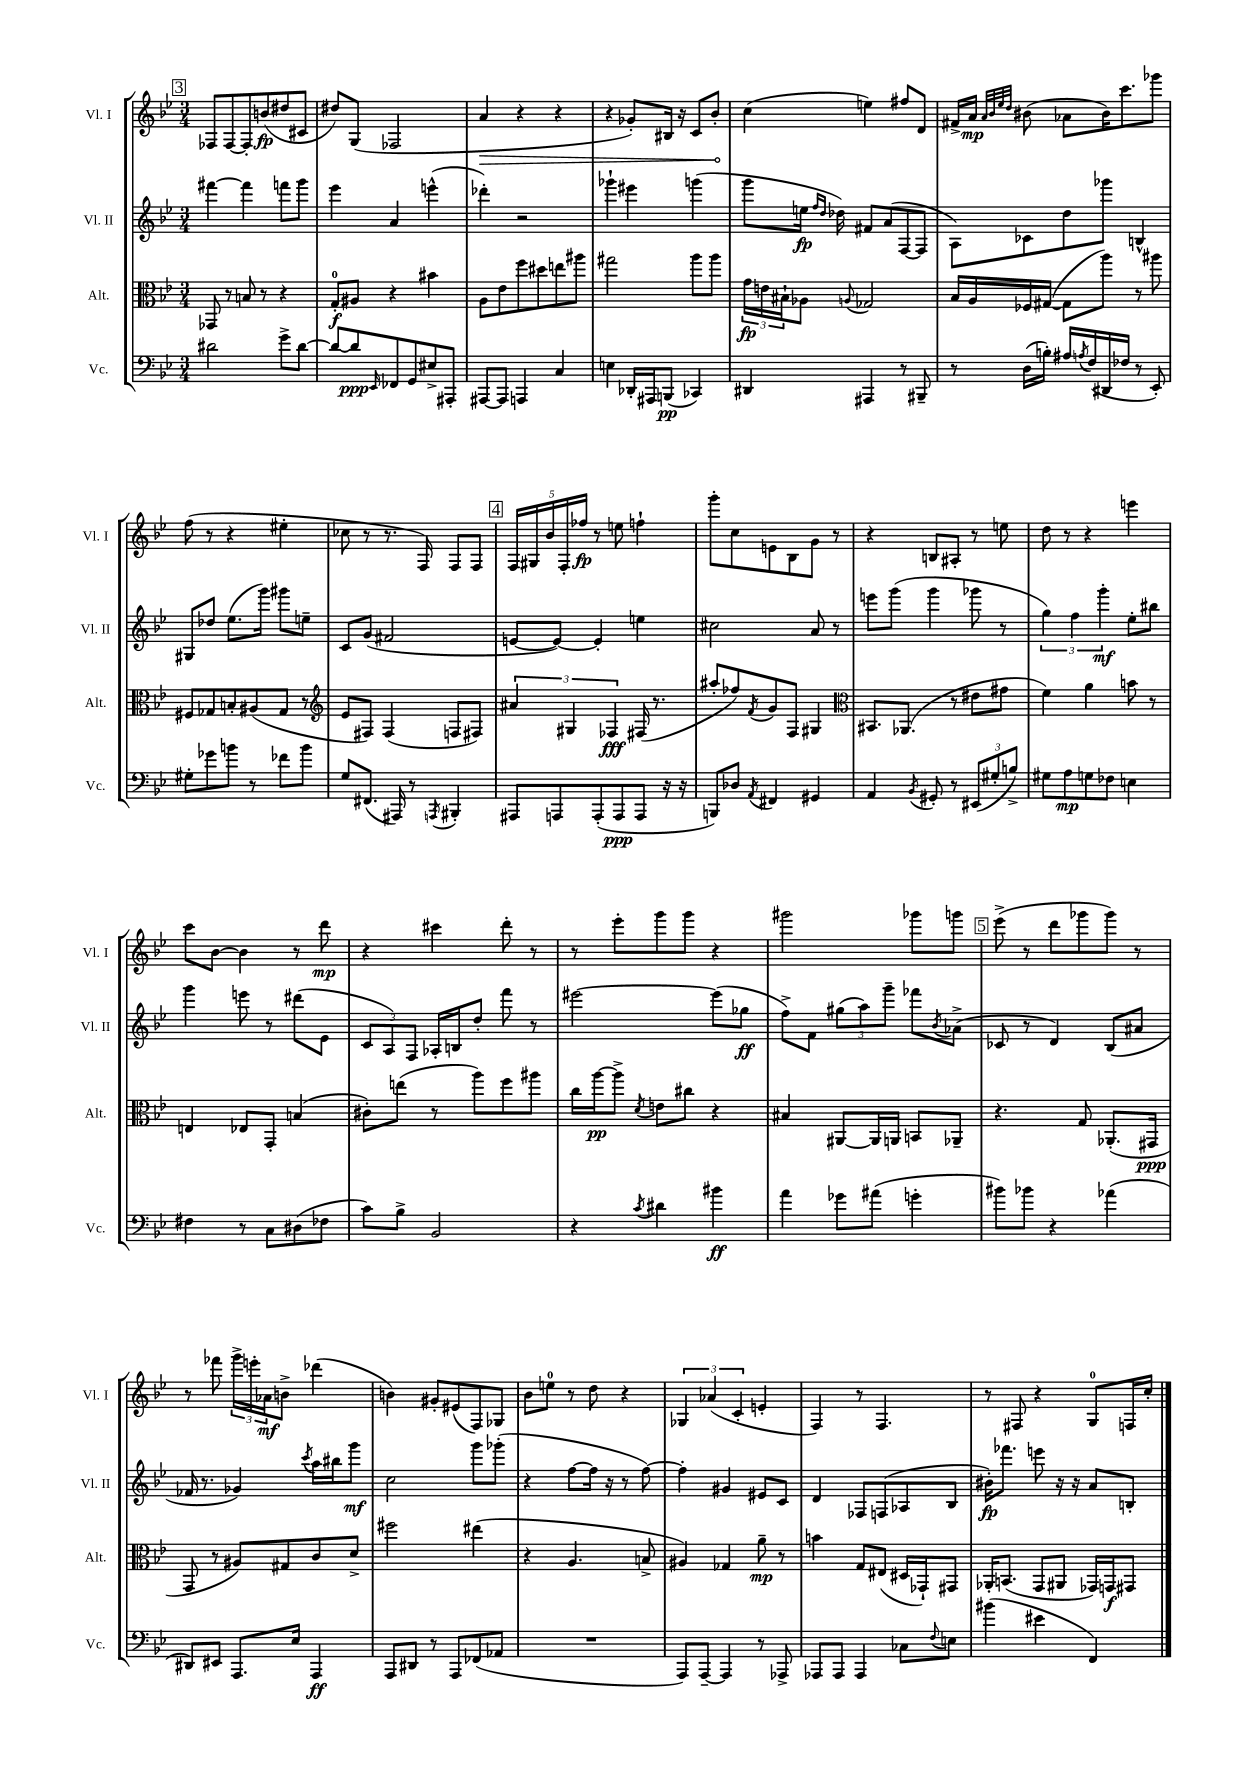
<<
\new StaffGroup <<
\new Staff = "s0" \with { instrumentName = "Vl. I" shortInstrumentName = "Vl. I" } {
    \clef treble \key bes \major \numericTimeSignature \time 3/4
    \mark \markup { \box "3" } fes8 fes8~ fes8-. b'8\fp( dis''8 cis'8 |
    dis''8) g8( fes2 |
    \once \override Hairpin.circled-tip = ##t a'4\> r4 r4 |
    r4 ges'8-.) bis16 r16 c'8 bes'8-.\! |
    c''4( e''4) fis''8 d'8 |
    fis'16-> a'16\mp \grace { a'32 bes'32 ees''32 d''32 } bis'8( aes'8 bis'16) c'''8. ges'''8 |
    f''8( r8 r4 eis''4-. |
    ces''8 r8 r8. f16) f8 f8 |
    \mark \markup { \box "4" } \tuplet 5/4 { f16 gis16 bes'16 f16-. fes''16\fp } r8 e''8 f''4-! |
    g'''8-. c''8 e'8 bes8 g'8 r8 |
    r4 b8 ais8-. r8 e''8 |
    d''8 r8 r4 e'''4 |
    c'''8 bes'8~ bes'4 r8 d'''8\mp |
    r4 cis'''4 d'''8-. r8 |
    r8 ees'''8-. g'''8 g'''8 r4 |
    gis'''2 ges'''8 g'''8 |
    \mark \markup { \box "5" } ees'''8->( r8 d'''8 ges'''8 ges'''8) r8 |
    r8 fes'''8 \tuplet 3/2 { g'''16-> e'''16-. aes'16\mf } b'8-> des'''4( |
    b'4) gis'8-. eis'8( f8) ges8 |
    bes'8 e''8-0 r8 d''8 r4 |
    \tuplet 3/2 { ges4 aes'4( c'4-. } e'4-. |
    f4) r8 f4. |
    r8 fis8 r4 g8-0 f16 c''16-. \bar "|." |
}
\new Staff = "s1" \with { instrumentName = "Vl. II" shortInstrumentName = "Vl. II" } {
    \clef treble \key bes \major \numericTimeSignature \time 3/4
    \mark \markup { \box "3" } fis'''4~ fis'''4 f'''8 g'''8 |
    ees'''4 a'4 e'''4-^( |
    des'''4-.) r2 |
    ges'''4-! eis'''4 g'''4( |
    g'''8 e''16\fp \grace { f''16 d''16 } des''16) fis'8 a'8( f8~ f8 |
    a8) ces'8 d''8 ges'''8 b4-^ |
    gis8 des''8 ees''8.( g'''16) gis'''8 e''8-- |
    c'8 g'8( fis'2 |
    \mark \markup { \box "4" } e'8~ e'8~) e'4-. e''4 |
    cis''2 a'8 r8 |
    e'''8 g'''8( g'''4 ges'''8 r8 |
    \tuplet 3/2 { g''4) f''4 g'''4-.\mf } ees''8-. bis''8 |
    g'''4 e'''8 r8 dis'''8( ees'8 |
    \tuplet 3/2 { c'8 a8) f8 } aes16-. b16 d''8-. f'''8 r8 |
    eis'''2~ eis'''8( ges''8\ff |
    f''8->) f'8 \tuplet 3/2 { gis''8( a''8) g'''8-- } fes'''8 \acciaccatura { bes'8 } aes'8->( |
    \mark \markup { \box "5" } ces'8 r8 d'4) bes8( ais'8 |
    fes'16 r8. ges'4) \acciaccatura { c'''8 } a''16 bis''16 g'''8\mf |
    c''2 g'''8 ges'''8-.( |
    r4 f''8~ f''16 r16 r8 f''8~) |
    f''4-. gis'4 eis'8 c'8 |
    d'4 fes8 f8( aes8 bes8 |
    bis'16-.\fp) fes'''8. e'''8 r16 r16 a'8 b8-. \bar "|." |
}
\new Staff = "s2" \with { instrumentName = "Alt." shortInstrumentName = "Alt." } {
    \clef alto \key bes \major \numericTimeSignature \time 3/4
    \mark \markup { \box "3" } ges,8 r8 b8 r8 r4 |
    g8-0-.\f ais8 r4 bis'4 |
    a8 ees'8 f''8 dis''8 e''8 ais''8 |
    gis''2 a''8 a''8 |
    \tuplet 3/2 { g'16\fp e'16 bis16-! } aes8 \appoggiatura { a8 } ges2 |
    bes16 a16 fes16 gis16~( gis8 a''8) r8 ais''8 |
    fis8 ges8 b8-. ais8( ges8 r8 |
    \clef treble ees'8 fis8) fis4( f8 fis8) |
    \mark \markup { \box "4" } \tuplet 3/2 { ais'4 gis4 fes4\fff } fis16( r8. |
    ais''8-. fes''8) \acciaccatura { f'8 } g'8 f8 gis4 |
    \clef alto bis,8. aes,8.( r8 eis'8 gis'8 |
    f'4) a'4 b'8 r8 |
    e4 ees8 g,8-. b4( |
    cis'8-.) e''8( r8 a''8) f''8 ais''8 |
    c''16 a''16~\pp a''8-> \acciaccatura { d'8 } e'8 cis''8 r4 |
    bis4 ais,8~ ais,16 a,16 b,8 aes,8-- |
    \mark \markup { \box "5" } r4. g8 aes,8.-.( gis,16\ppp |
    g,8 r8 ais8) gis8 c'8 d'8-> |
    fis''2 eis''4( |
    r4 a4. b8-> |
    ais4) ges4 a'8--\mp r8 |
    b'4 g8 eis8( dis16 ges,16-!) gis,8 |
    aes,16-. b,8.( g,8 ais,8 ges,16) g,16\f gis,8 \bar "|." |
}
\new Staff = "s3" \with { instrumentName = "Vc." shortInstrumentName = "Vc." } {
    \clef bass \key bes \major \numericTimeSignature \time 3/4
    \mark \markup { \box "3" } dis'2 g'8-> dis'8~ |
    dis'8~ dis'8\ppp \grace { ees,16 } fes,8 g,8 eis8-> ais,,8-. |
    ais,,8~ ais,,8 a,,4 c4 |
    e4 des,16-. ais,,16 b,,8\pp( ces,4) |
    dis,4 ais,,4 r8 bis,,8-- |
    r8 d16( b16-.) ais16 \acciaccatura { a8 } f16( dis,16 fes16 r8 ees,8-.) |
    gis8-. ges'8 b'8 r8 fes'8 b'8 |
    g8 fis,8.( ais,,16) r8 \acciaccatura { a,,8 } bis,,4-. |
    \mark \markup { \box "4" } ais,,8 a,,8 a,,8-.( a,,8\ppp a,,8 r16 r16 |
    b,,8) des8 \acciaccatura { a,8 } fis,4 gis,4 |
    a,4 \acciaccatura { bes,8 } gis,8-. r8 \tuplet 3/2 { eis,8( gis8-. b8->) } |
    gis8 a8\mp g8 fes8 e4 |
    fis4 r8 c8 dis8( fes8 |
    c'8) bes8-> bes,2 |
    r4 \acciaccatura { c'8 } dis'4 bis'4\ff |
    a'4 ges'8 ais'8( g'4-. |
    \mark \markup { \box "5" } bis'8) bes'8 r4 aes'4( |
    dis,8) eis,8 a,,8. ees16 a,,4\ff |
    a,,8 dis,8 r8 a,,8 fes,8( aes,8 |
    R2. |
    a,,8) a,,8~-- a,,4 r8 aes,,8-> |
    aes,,8 aes,,8 aes,,4 ces8 \appoggiatura { f8 } e8 |
    bis'4( eis'4 f,4) \bar "|." |
}
>>
>>
\layout { \context { \Score \remove "Bar_number_engraver" } }
